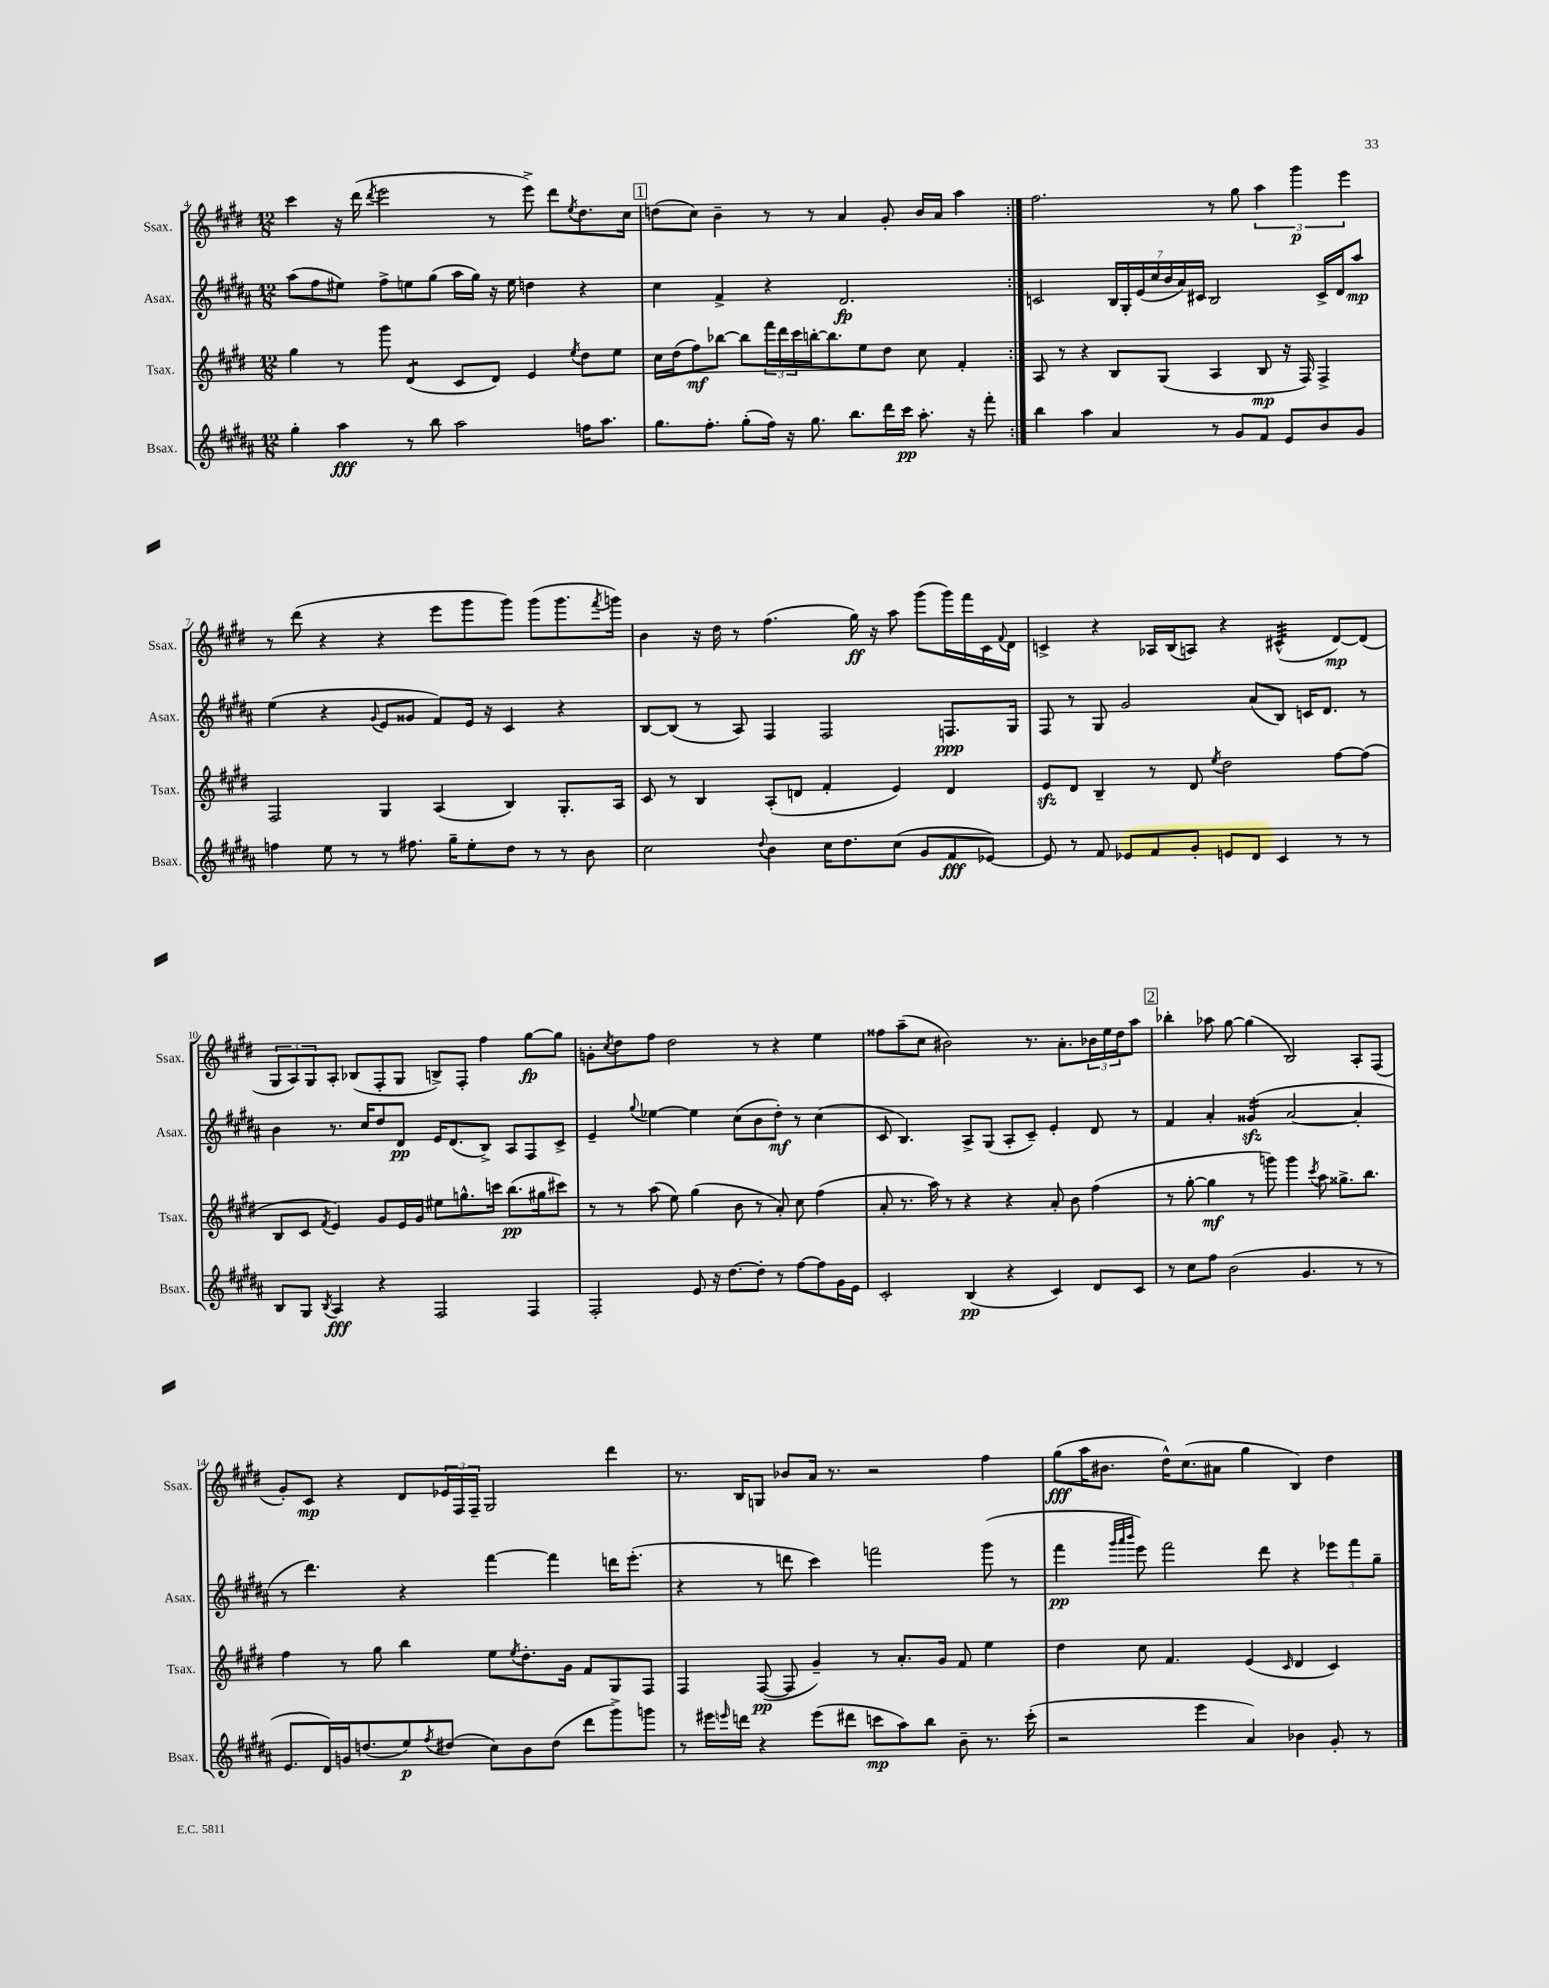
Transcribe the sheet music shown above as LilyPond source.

<<
\new StaffGroup <<
\new Staff = "s0" \with { instrumentName = "Ssax." shortInstrumentName = "Ssax." } {
    \clef treble \key e \major \numericTimeSignature \time 12/8
    \repeat volta 2 { cis'''4 r16 dis'''16( \acciaccatura { dis'''8 } e'''2 r8 e'''8->) dis'''8 \acciaccatura { e''8 } dis''8. cis''16 |
    \mark \markup { \box "1" } d''8( cis''8) b'4-- r8 r8 a'4 gis'8-. b'16 a'16 a''4 | }
    fis''2. r8 gis''8 \tuplet 3/2 { a''4 gis'''4\p e'''4 } |
    r8 dis'''8( r4 r4 e'''8 gis'''8 gis'''8) gis'''8( gis'''8. \acciaccatura { fis'''8 } g'''16) |
    b'4 r16 dis''16 r8 fis''4.( gis''16\ff) r16 a''8 gis'''8( gis'''16) fis'''16 cis'16 \appoggiatura { fis'8 } dis'16 |
    c'4-> r4 aes16 b16( a8) r4 cis'4:32-^( dis'8~\mp) dis'8( |
    \tuplet 3/2 { gis8 a8) gis8 } a8-. bes8( fis8-. gis8 b8->) fis8-. fis''4 gis''8~\fp gis''8 |
    g'8-. \acciaccatura { cis''8 } dis''8 fis''8 dis''2 r8 r4 e''4 |
    fisis''8 a''8--( cis''8 bis'2) r8. a'8.-. \tuplet 3/2 { bes'16 e''16 dis''16 } a''8 |
    \mark \markup { \box "2" } bes''4-. aes''8 gis''8~ gis''4( b2) a8-. fis8( |
    gis'8-.) cis'8\mp r4 dis'8 \tuplet 3/2 { ees'16 fis16 fis16-- } gis2 dis'''4 |
    r8. b16 g8 bes'8 a'16 r8. r2 fis''4 |
    gis''8\fff( a''16 bis'8. dis''16-^) cis''8.( ais'8 gis''4 b4) dis''4 \bar "|." |
}
\new Staff = "s1" \with { instrumentName = "Asax." shortInstrumentName = "Asax." } {
    \clef treble \key b \major \numericTimeSignature \time 12/8
    \repeat volta 2 { ais''8( fis''8 eis''8) fis''8-> e''8 gis''8( ais''16 gis''16) r16 e''16 d''4 r4 |
    \mark \markup { \box "1" } cis''4 fis'4-> r4 dis'2.\fp | }
    c'2 \tuplet 7/4 { b16 gis16-. e'16( cis''16 b'16 ais'16) cis'16 } b2 cis'16-> dis'16 ais''8\mp |
    e''4( r4 \appoggiatura { gis'8 } e'8 gisis'8 fis'8) e'16 r16 cis'4 r4 |
    b8~ b8( r8 ais8) fis4 fis2 f8.\ppp gis16 |
    fis8 r8 gis8 gis'2 ais'8( b8) c'16 dis'8. r8 |
    b'4 r8. cis''16 dis''8 dis'8\pp e'16 dis'8.( b8->) ais8 fis8 cis'8-> |
    e'4-- \appoggiatura { gis''8 } ees''4~ ees''4 cis''8( b'8 dis''8-.\mf) r8 cis''4( |
    cis'8 b4.) ais8-> gis8( ais8-. cis'8--) e'4-. dis'8 r8 |
    \mark \markup { \box "2" } fis'4 ais'4-. gisis'4:16\sfz( ais'2~ ais'4-. |
    r8 dis'''4.) r4 fis'''4~ fis'''4 d'''16 e'''8.-.( |
    r4 r8 d'''8 cis'''4) f'''2 gis'''8( r8 |
    fis'''4\pp \grace { gis'''32 ais'''32 b'''32 } e'''8) fis'''2 dis'''8 r4 \tuplet 3/2 { ees'''8 fis'''8 gis''8-- } \bar "|." |
}
\new Staff = "s2" \with { instrumentName = "Tsax." shortInstrumentName = "Tsax." } {
    \clef treble \key e \major \numericTimeSignature \time 12/8
    \repeat volta 2 { gis''4 r8 gis'''8 dis'4:8( cis'8 dis'8) e'4 \acciaccatura { e''8 } dis''8 e''8 |
    \mark \markup { \box "1" } cis''16 dis''16( fis''8\mf) bes''8~ bes''8 \tuplet 3/2 { fis'''16 dis'''16 cis'''16 } b''16~-. b''8. e''8 dis''8 cis''8 fis'4-. | }
    a8 r8 r4 b8 gis8( a4 b8\mp r16 fis16) fis4-> |
    fis2 gis4 a4( b4) gis8.-. a16 |
    cis'8 r8 b4 a8-.( d'8 fis'4-. e'4) d'4 |
    e'8\sfz dis'8 b4-- r8 dis'8 \acciaccatura { e''8 } dis''2 fis''8~ fis''8( |
    b8 cis'8 \acciaccatura { fis'8 } e'4) gis'8 e'16 gis'16 eis''8 g''8.-^ c'''16 b''8.\pp( gis''16 cis'''8) |
    r8 r8 a''8( e''8) gis''4( b'8 r8 a'8-.) cis''8 fis''4( |
    a'8-. r8. a''16) r8 r4 r4 a'8-. b'8 fis''4( |
    \mark \markup { \box "2" } r8 gis''8~-. gis''4\mf r8 g'''8) g'''4 \acciaccatura { cis'''8 } a''8 gisis''8.-> b''8. |
    fis''4 r8 gis''8 b''4 e''8 \acciaccatura { e''8 } dis''8.-. gis'16 fis'8 gis8 fis8 |
    fis4 fis8~\pp( fis8 gis'4--) r8 a'8.-. gis'16 fis'8 e''4 |
    dis''4 cis''8 fis'4. e'4( \grace { cis'16 } dis'4 cis'4) \bar "|." |
}
\new Staff = "s3" \with { instrumentName = "Bsax." shortInstrumentName = "Bsax." } {
    \clef treble \key b \major \numericTimeSignature \time 12/8
    \repeat volta 2 { gis''4-. ais''4\fff r8 b''8 ais''2 f''16 ais''8. |
    \mark \markup { \box "1" } gis''8. fis''8.-. gis''8-.( fis''16) r16 gis''8. b''8. dis'''16 cis'''16\pp ais''8.-. r16 fis'''8-. | }
    b''4 ais''4 ais'4 r8 gis'8 fis'8 e'8 b'8 gis'8 |
    f''4 e''8 r8 r8 fis''8. gis''16-- e''8-. dis''8 r8 r8 b'8 |
    cis''2 \appoggiatura { dis''8 } b'4 cis''16 dis''8. cis''8( gis'8 fis'8\fff ees'8~) |
    ees'8 r8 fis'8 ees'8 fis'8 gis'8-. e'8 dis'8 cis'4 r8 r8 |
    b8 gis8 \acciaccatura { b8 } ais4\fff r4 fis2 fis4 |
    fis2-. e'8 r16 dis''8.~ dis''8-. r8 fis''8~ fis''8 gis'16 e'16 |
    cis'2-. b4\pp( r4 cis'4) dis'8 cis'8 |
    \mark \markup { \box "2" } r8 cis''8 fis''8 b'2( gis'4. r8 r8 |
    e'8. dis'16) g'16 d''8.( e''8\p) \acciaccatura { fis''8 } dis''8( cis''8) b'8 dis''8( dis'''8 gis'''8->) g'''8 |
    r8 eis'''16 \grace { e'''16 } d'''16 r4 e'''8( dis'''8 c'''8\mp ais''8) b''8 b'8-- r8. c'''16-.( |
    r2 e'''4 ais'4) bes'4 gis'8-. r8 \bar "|." |
}
>>
>>
\layout { \context { \Score currentBarNumber = #4 } }
